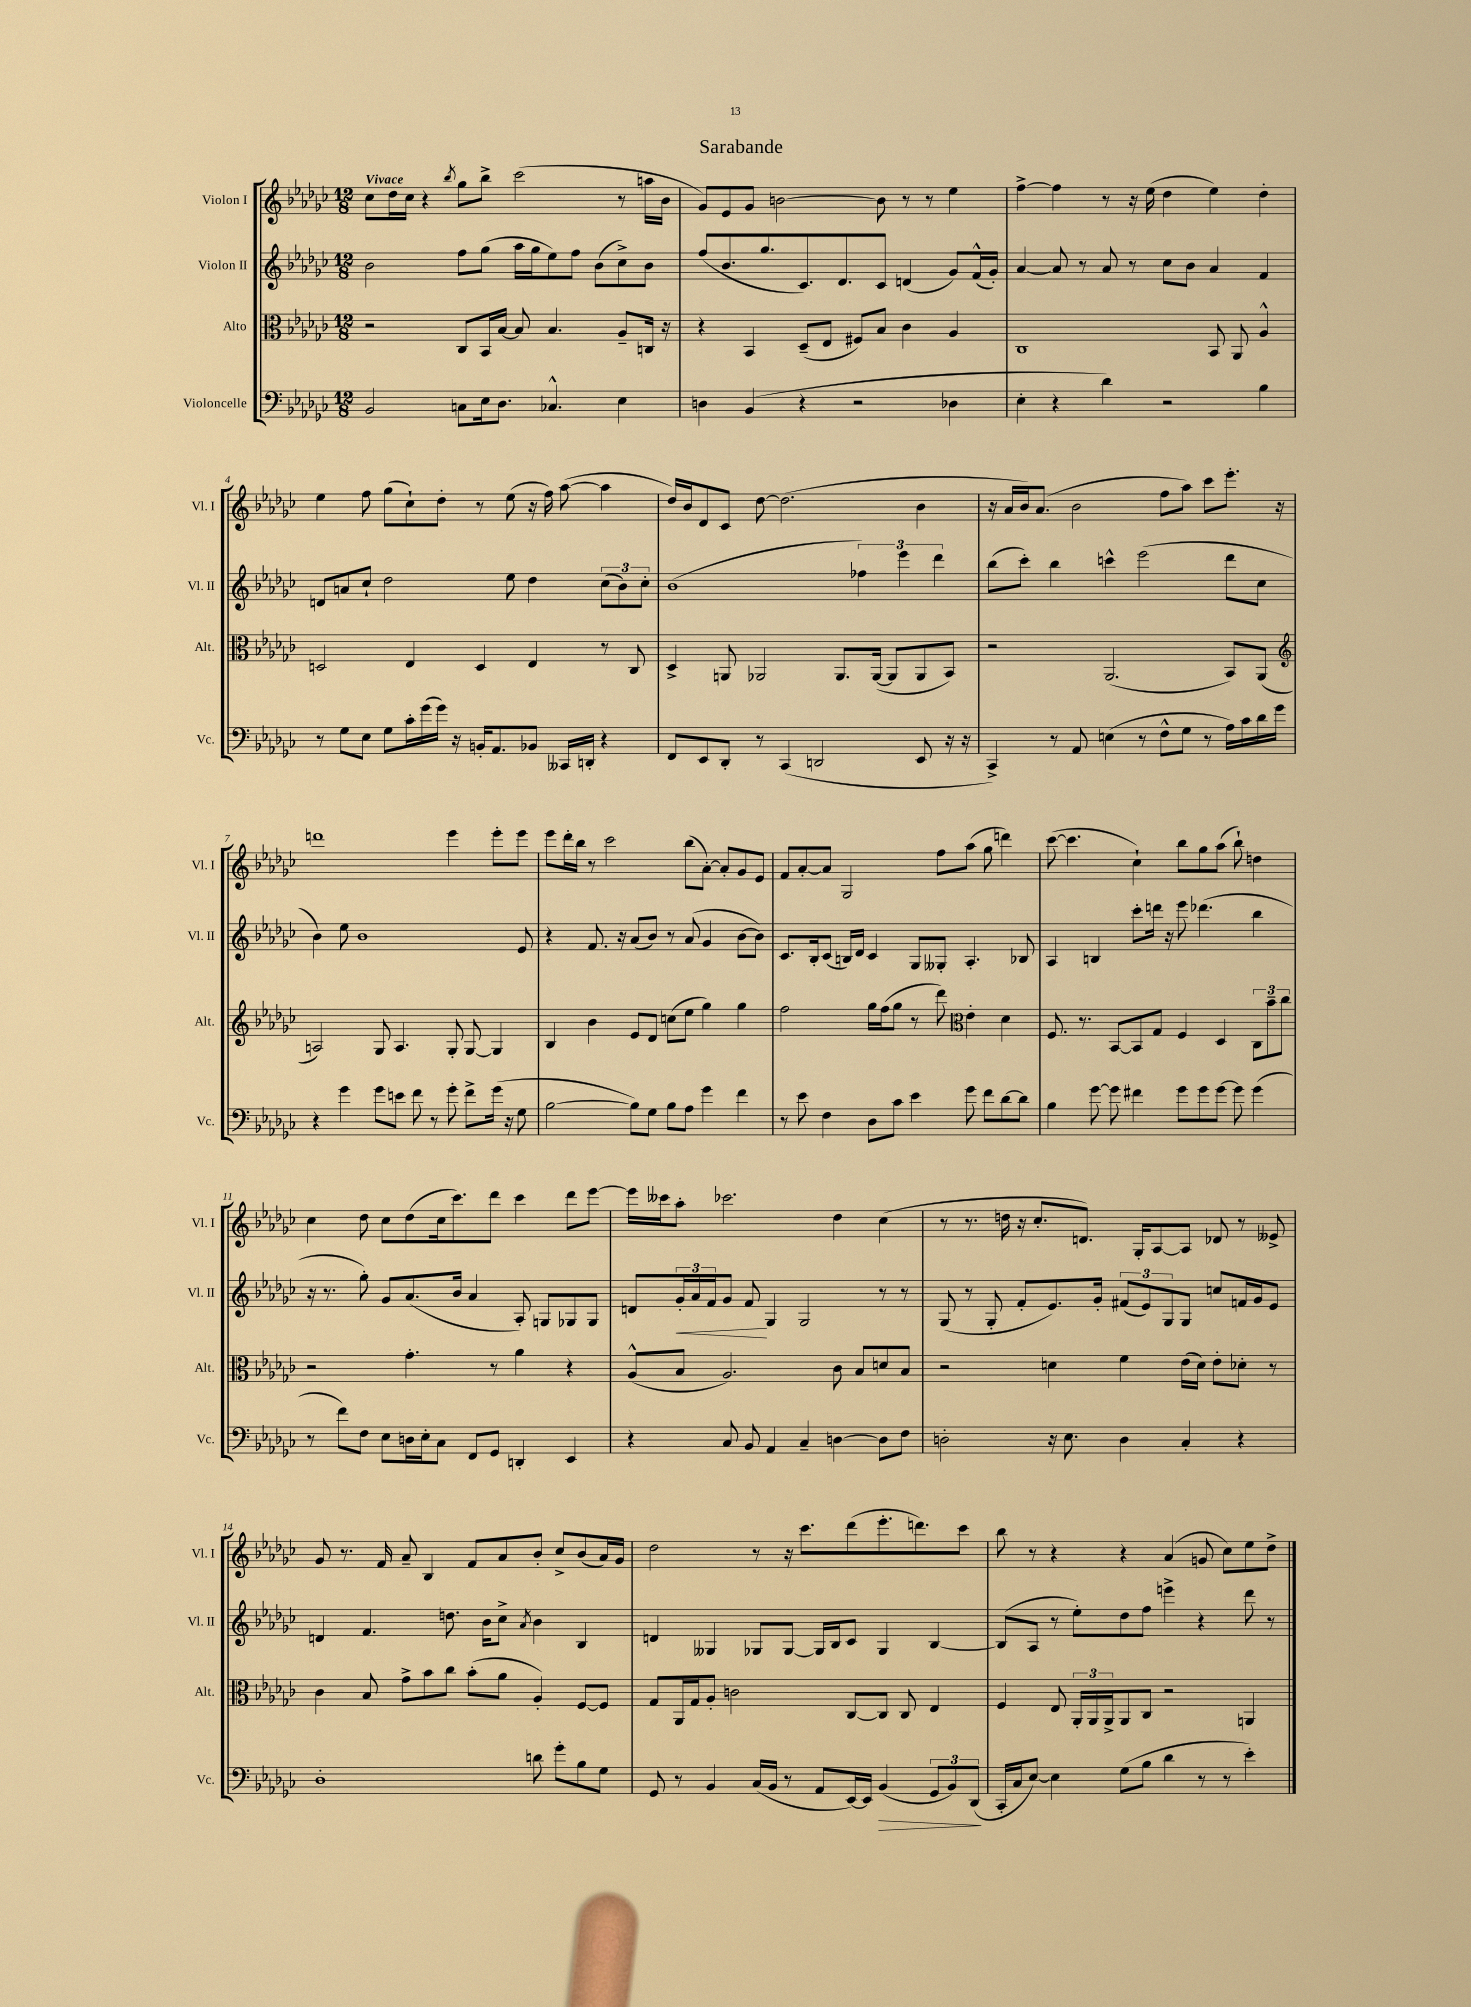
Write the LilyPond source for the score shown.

\header { title = "Sarabande" }
<<
\new StaffGroup <<
\new Staff = "s0" \with { instrumentName = "Violon I" shortInstrumentName = "Vl. I" } {
    \clef treble \key ges \major \numericTimeSignature \time 12/8 \tempo "Vivace"
    ces''8 des''16 ces''16 r4 \acciaccatura { bes''8 } ges''8 bes''8-> ces'''2( r8 a''16 bes'16 |
    ges'8) ees'8 ges'8 b'2~ b'8 r8 r8 ees''4 |
    f''4~-> f''4 r8 r16 ees''16( des''4 ees''4) des''4-. |
    ees''4 f''8 ges''8( ces''8-!) des''8-. r8 ees''8( r16 f''16) aes''8~( aes''4 |
    des''16) bes'16 des'8 ces'8 des''8~ des''2.( bes'4 |
    r16 aes'16 bes'16) aes'8.( bes'2 f''8 aes''8) ces'''8 ees'''8.-. r16 |
    d'''1 ees'''4 ees'''8-. ees'''8 |
    ees'''8 des'''16-. bes''16 r8 ces'''2 bes''8( aes'8~-.) aes'8-. ges'8 ees'8 |
    f'8 aes'8~-. aes'8 ges2 f''8 aes''8( ges''8 d'''4) |
    ces'''8~( ces'''4. ces''4-!) bes''8 ges''8 aes''8( bes''8-!) d''4 |
    ces''4 des''8 ces''8 des''8( ces''16 ces'''8.) des'''8 ces'''4 des'''8 ees'''8~ |
    ees'''16 ceses'''16 aes''8-. ces'''2. des''4 ces''4( |
    r8 r8. d''16 r16 ces''8.-. d'8.) ges16-. aes8~ aes8 des'8 r8 eeses'8-> |
    ges'8 r8. f'16 aes'8-- bes4 f'8 aes'8 bes'8-. ces''8-> bes'8( aes'16) ges'16 |
    des''2 r8 r16 ces'''8. des'''8( ees'''8.-. d'''8.) ces'''8 |
    bes''8 r8 r4 r4 aes'4( g'8 ces''8) ees''8 des''8-> \bar "|." |
}
\new Staff = "s1" \with { instrumentName = "Violon II" shortInstrumentName = "Vl. II" } {
    \clef treble \key ges \major \numericTimeSignature \time 12/8
    bes'2 f''8 ges''8( aes''16 ges''16 ees''8) f''8 bes'8( ces''8->) bes'8 |
    f''8( bes'8. ges''8. ces'8.) des'8. ces'8 d'4( ges'8) f'16-^( ges'16-.) |
    aes'4~ aes'8 r8 aes'8 r8 ces''8 bes'8 aes'4 f'4 |
    d'8 a'8 ces''8-! des''2 ees''8 des''4 \tuplet 3/2 { ces''8( bes'8) ces''8-. } |
    bes'1( \tuplet 3/2 { fes''4) ees'''4 des'''4 } |
    bes''8( ces'''8-.) bes''4 c'''4-^ ees'''2( des'''8 ces''8 |
    bes'4) ees''8 bes'1 ees'8 |
    r4 f'8. r16 aes'8( bes'8) r8 aes'8( ges'4 bes'8~ bes'8) |
    ces'8. bes16-. ces'8( b16) des'16 ces'4 ges8 geses8-. aes4.-. bes8 |
    aes4 b4 ces'''8-. d'''16 r16 ees'''8 des'''4.( bes''4 |
    r16 r8. ges''8-.) ges'8 aes'8.( bes'16 aes'4 aes8-.) g8 ges8 ges8 |
    d'8 \tuplet 3/2 { ges'16-.\< aes'16 f'16 } ges'8 f'8\! ges4 ges2 r8 r8 |
    ges8( r8 ges8-. f'8-. ees'8.) ges'16-. \tuplet 3/2 { fis'8( ees'8) ges8 } ges8 c''8 f'16 ges'16 ees'8 |
    d'4 f'4. d''8. bes'16 ces''8-> \acciaccatura { aes'8 } bes'4 bes4 |
    d'4 geses4 ges8 ges8~ ges16 bes16 ces'8 ges4 bes4~ |
    bes8( aes8 r8 ees''8-.) des''8 f''8 e'''4-> r4 des'''8 r8 \bar "|." |
}
\new Staff = "s2" \with { instrumentName = "Alto" shortInstrumentName = "Alt." } {
    \clef alto \key ges \major \numericTimeSignature \time 12/8
    r2 ces8 bes,16 bes16~ bes8 bes4. aes8-- c16 r16 |
    r4 bes,4 des8--( ees8 fis8) bes8 ces'4 aes4 |
    ces1 bes,8 aes,8 aes4-^ |
    d2 ees4 d4 ees4 r8 ces8 |
    des4-> a,8 aes,2 aes,8. aes,16~( aes,8 aes,8 bes,8) |
    r2 aes,2.( bes,8) aes,8( |
    \clef treble a2) ges8 a4. ges8-. ges8~ ges4 |
    bes4 bes'4 ees'8 des'8 c''8( ees''8 ges''4) ges''4 |
    f''2 ges''16 f''16( ges''8 r8 des'''8) \clef alto ees'4-. des'4 |
    f8. r8. bes,8~ bes,8 ges8 f4 des4 \tuplet 3/2 { ces8 bes'8-- ces''8 } |
    r2 ges'4.-. r8 aes'4 r4 |
    aes8-^( bes8 aes2.) ces'8 bes8 d'8 bes8 |
    r2 d'4 f'4 ees'16( d'16) ees'8-. des'8-. r8 |
    ces'4 bes8 ges'8-> bes'8 ces''8 bes'8-.( aes'8 aes4-.) f8~ f8 |
    ges8 aes,16 ges16 aes8-. c'2 ces8~ ces8 ces8 ees4 |
    f4 ees8 \tuplet 3/2 { aes,16-. aes,16 aes,16-> } aes,8 ces8 r2 a,4 \bar "|." |
}
\new Staff = "s3" \with { instrumentName = "Violoncelle" shortInstrumentName = "Vc." } {
    \clef bass \key ges \major \numericTimeSignature \time 12/8
    bes,2 c8 ees16 des8. ces4.-^ ees4 |
    d4 bes,4( r4 r2 des4 |
    ees4-. r4 des'4) r2 bes4 |
    r8 ges8 ees8 ges8 ces'16-. ges'16( ges'16) r16 b,16-. aes,8. bes,8 ceses,16 d,16-. r4 |
    f,8 ees,8 des,8-. r8 ces,4( d,2 ees,8 r16 r16 |
    ces,4->) r8 aes,8 e4( r8 f8-^ ges8 r8 aes16) ces'16 des'16 ges'16 |
    r4 ges'4 ges'8 e'8 f'8 r8 ges'8-. f'8-> ges'16( r16 ges8 |
    bes2~ bes8) ges8 bes8 aes8 ges'4 f'4 |
    r8 ees'8 f4 des8 ces'8 ees'4 ges'8 f'8 des'8~ des'8 |
    bes4 ges'8~ ges'8 fis'4 ges'8 ges'8 ges'8~ ges'8 ges'4( |
    r8 f'8) f8 ees8 d16 ees16-. ces8 f,8 ges,8 d,4-. ees,4 |
    r4 ces8 bes,8 aes,4 ces4-- d4~ d8 f8 |
    d2-. r16 ees8. d4 ces4-. r4 |
    des1-. d'8 ges'8-. bes8 ges8 |
    ges,8 r8 bes,4 ces16( bes,16 r8 aes,8 ees,16~) ees,16 bes,4\>( \tuplet 3/2 { ges,8 bes,8) des,8\!( } |
    ces,16-. ces16 ees8~) ees4 ges8( bes8 des'4 r8 r8 ees'4-.) \bar "|." |
}
>>
>>
